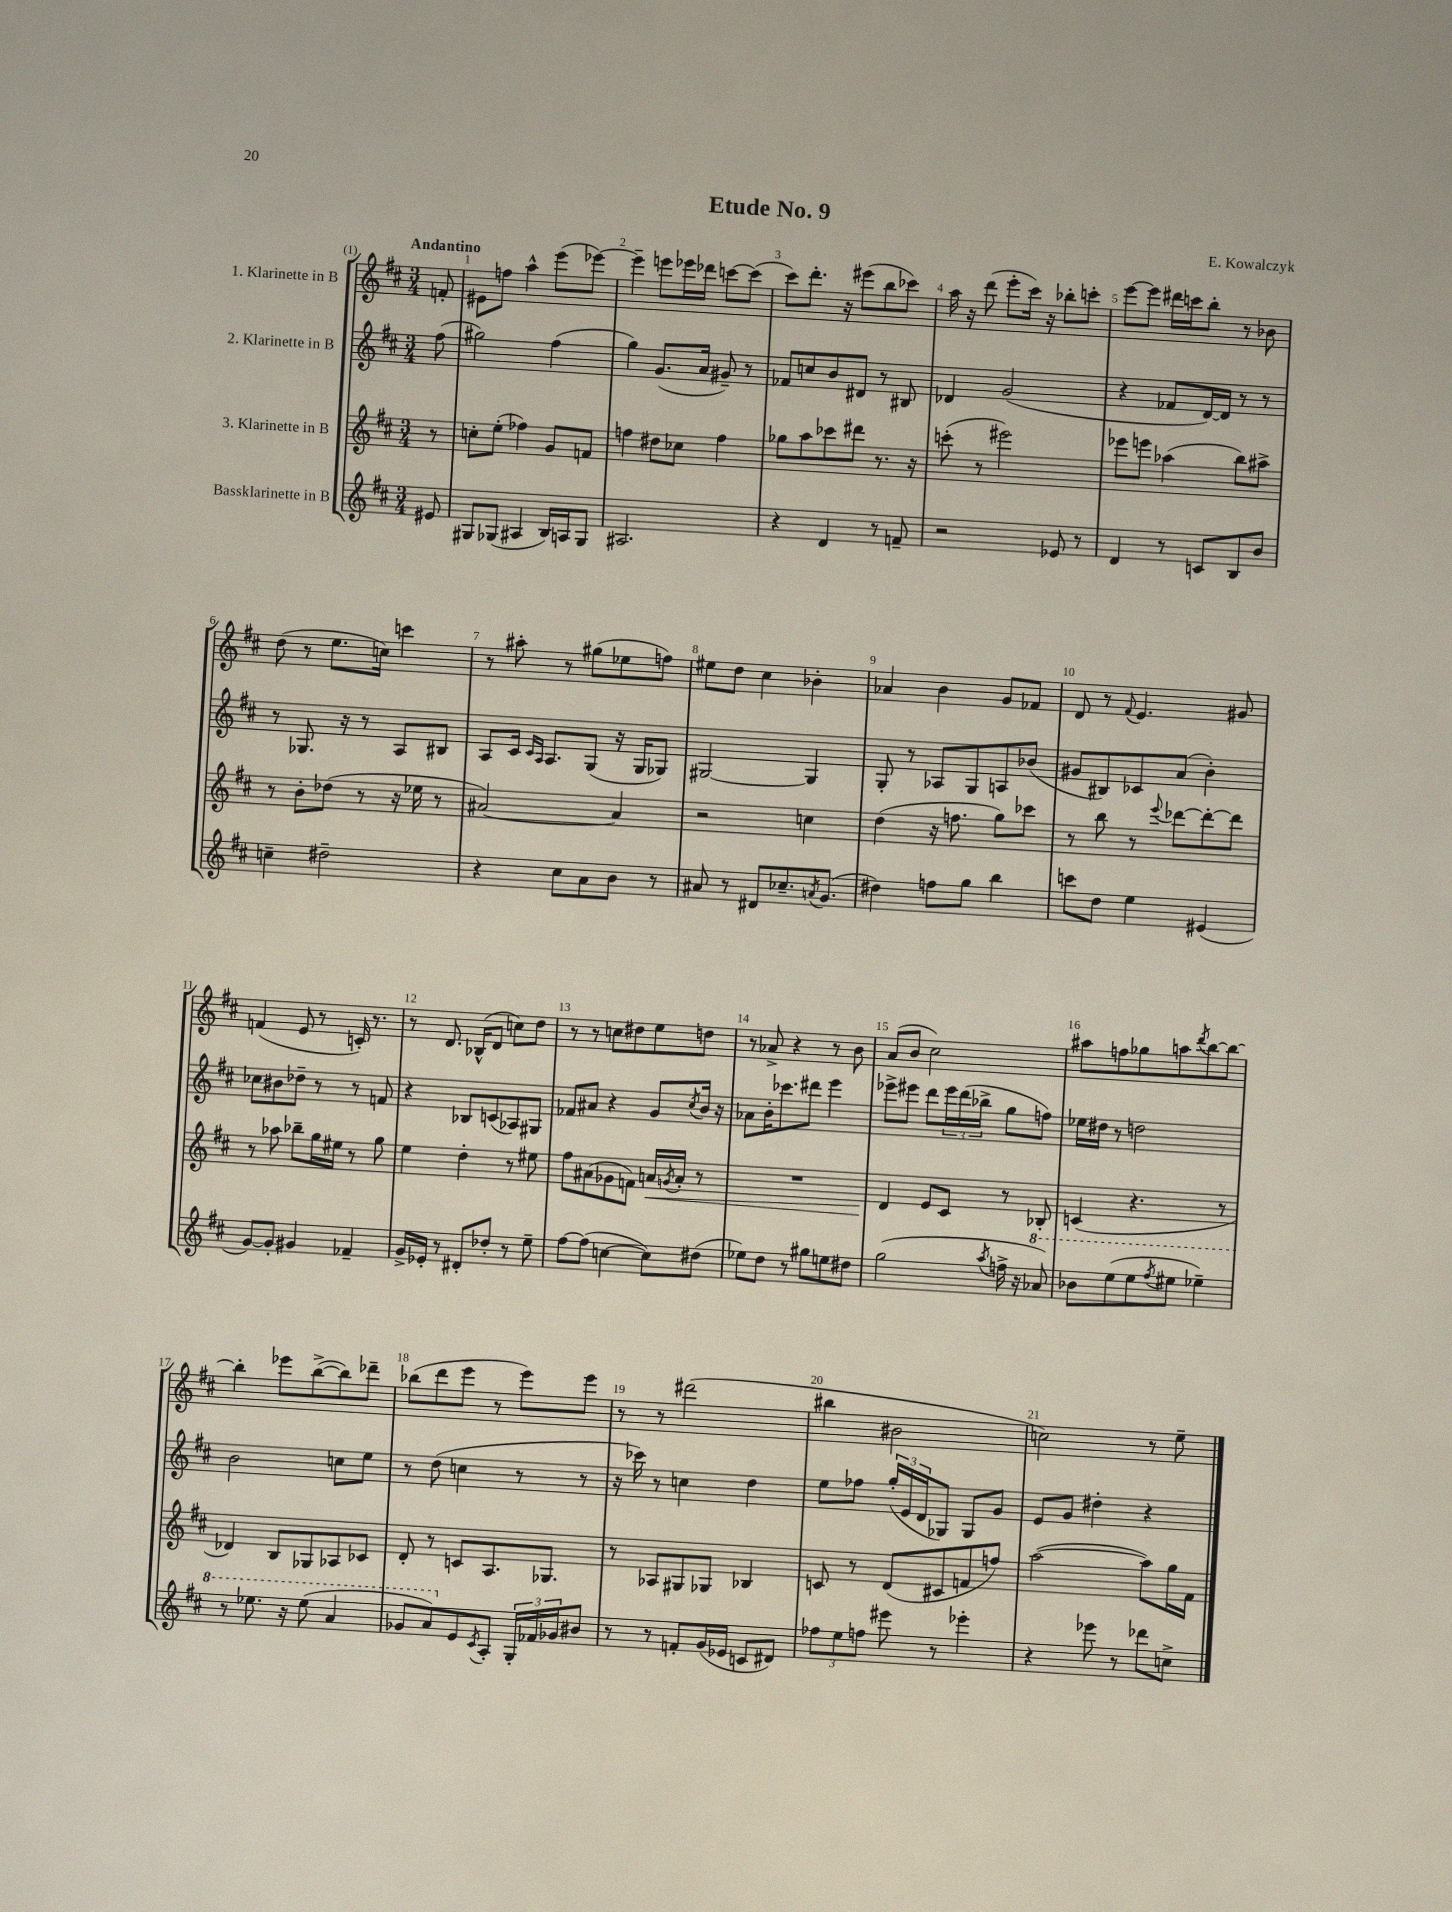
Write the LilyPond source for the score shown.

\header { title = "Etude No. 9" composer = "E. Kowalczyk" }
<<
\new StaffGroup <<
\new Staff = "s0" \with { instrumentName = "1. Klarinette in B" } {
    \clef treble \key d \major \numericTimeSignature \time 3/4 \partial 8 \tempo "Andantino"
    f'8-. |
    eis'8 f''8 a''4-^ e'''8( ees'''8~) |
    ees'''4-- e'''8 ees'''16 des'''16 c'''8~ c'''8( |
    cis'''8) d'''8.-. r16 eis'''8( b''8 ces'''8) |
    a''16 r16 d'''8( e'''8-. cis'''16) r16 bes''8-. c'''8-. |
    e'''8~ e'''8 dis'''16 c'''16 b''8-. r8 bes'8 |
    d''8( r8 e''8. c''16) c'''4 |
    r8 ais''8-. r8 gis''8( ees''8 f''8) |
    eis''8 d''8 cis''4 bes'4-. |
    aes'4 b'4 g'8 fes'8 |
    d'8 r8 \appoggiatura { fis'8 } e'4. gis'8 |
    f'4( e'8 r8 c'16-.) r8. |
    r8 d'8. bes16-^( d'8 c''8) d''8 |
    r8 r8 c''8 dis''8 e''8 d''8 |
    r8 aes'8-> r4 r8 b'8 |
    a'8( b'8 cis''2) |
    ais''8 f''8 ges''8 a''8 \acciaccatura { d'''8 } b''8~ b''8~ |
    b''4-. ees'''8 b''8~->( b''8) des'''8-- |
    bes''8( d'''8 e'''8 r8 e'''8) e'''8 |
    r8 r8 dis'''2( |
    bis''4 bis'2 |
    c''2) r8 e''8-- \bar "|." |
}
\new Staff = "s1" \with { instrumentName = "2. Klarinette in B" } {
    \clef treble \key d \major \numericTimeSignature \time 3/4 \partial 8
    fis''8( |
    gis''2) fis''4( |
    g''4) g'8.( a'16 gis'8--) r8 |
    fes'8 c''8 b'8 dis'8 r8 bis8 |
    des'4 g'2( |
    r4 fes'8 d'16~) d'16 r8 r8 |
    r8 ges8. r16 r8 a8 bis8 |
    a8 cis'16 \grace { cis'16 a16 } a8. g8( r16 g16 ges8) |
    gis2~ gis4 |
    g8-. r8 aes8 g8 a8 bes'8( |
    gis'8 bis8) ces'8 a'8( b'4-.) |
    ces''8 bis'8 des''8-- r8 r8 f'8 |
    r4 bes8 c'8( aes8) gis8 |
    fes'8 ais'8 r4 g'8 \acciaccatura { cis''8 } b'16 r16 |
    aes'8 b'16-. ces'''8. dis'''8 e'''4 |
    ees'''8-> eis'''8 d'''8 \tuplet 3/2 { eis'''16 d'''16( bes''16-> } g''8 f''8) |
    ees''16 dis''16 r8 d''2 |
    b'2 c''8 e''8 |
    r8 d''8( c''4 r8 r8 |
    r16 ces'''16) r8 c''4 d''4 |
    e''8 fes''8 \tuplet 3/2 { g''16-.( e'16 d'16 } ges8) ges8 g'8 |
    e'8 g'8 dis''4-. r4 \bar "|." |
}
\new Staff = "s2" \with { instrumentName = "3. Klarinette in B" } {
    \clef treble \key d \major \numericTimeSignature \time 3/4 \partial 8
    r8 |
    c''8-. e''8-.( fes''4) g'8 f'8 |
    f''4 dis''8 ces''8 f''4 |
    ges''8 a''8 ces'''8 dis'''8 r8. r16 |
    c'''8-.( r8 eis'''2) |
    ees'''8 e'''8 aes''4( b''8) ais''8-> |
    r8 b'8-. des''8( r8 r16 ees''16 r8 |
    ais'2~) ais'4 |
    r2 c''4 |
    d''4( r16 f''8. g''8) ces'''8 |
    r8 b''8 r8 \appoggiatura { e'''8 } des'''8~ des'''8~-. des'''8 |
    r8 aes''8 bes''8-- g''16 eis''16 r8 g''8 |
    e''4 d''4-. r8 eis''8 |
    fis''8 ais'8( ges'8 f'8) a'16\< \acciaccatura { g'8 } a'16-. r8 |
    R2. |
    d'4\! e'8 cis'8 r8 bes8-. |
    c'4( r4. r8 |
    des'4) b8 ges8 aes8 ces'8 |
    d'8-. r8 c'8 a8. ges8. |
    r8 aes8 gis8 ges8 bes4 |
    c'8 r8 d'8( cis'8 f'8 f''8) |
    a''2~( a''8) g''16 fis'16 \bar "|." |
}
\new Staff = "s3" \with { instrumentName = "Bassklarinette in B" } {
    \clef treble \key d \major \numericTimeSignature \time 3/4 \partial 8
    eis'8 |
    gis8 ges8( ais4 b16) a16 ges8 |
    ais2. |
    r4 d'4 r8 f'8-- |
    r2 ees'8 r8 |
    d'4 r8 c'8 b8 b'8 |
    c''4-- dis''2-- |
    r4 cis''8 a'8 b'8 r8 |
    ais'8 r8 dis'8 ces''8.-- \acciaccatura { a'8 } g'8.( |
    dis''4) f''8 g''8 b''4 |
    c'''8 d''8 e''4 eis'4( |
    g'8~) g'8-. gis'4 fes'4-- |
    g'16-> ees'16-. r8 dis'8-. des''8-. r8 e''8-- |
    fis''8~ fis''8( c''4~ c''8) dis''8( |
    ees''8) d''8 r8 gis''8 e''8 dis''8 |
    g''2( \acciaccatura { a''8 } f''16-> r16 \ottava #1 aes''8) |
    bes''8 e'''8( e'''8 \acciaccatura { fis'''8 } eis'''8 ees'''4--) |
    r8 ees'''8. r16 ees'''8( a''4 |
    ges''8 a''8) \ottava #0 e'8 \acciaccatura { cis'8 } a8-. \tuplet 3/2 { g16-. fes'16 ges'16 } bis'8 |
    r8 r8 f'8-. g'16( ees'16 c'8 dis'8) |
    \tuplet 3/2 { fes''8 e''8 f''8 } eis'''8 r8 ees'''4-. |
    r4 ees'''8 r8 des'''8 c''8-> \bar "|." |
}
>>
>>
\layout { \context { \Score \override BarNumber.break-visibility = ##(#f #t #t) barNumberVisibility = #all-bar-numbers-visible } }
